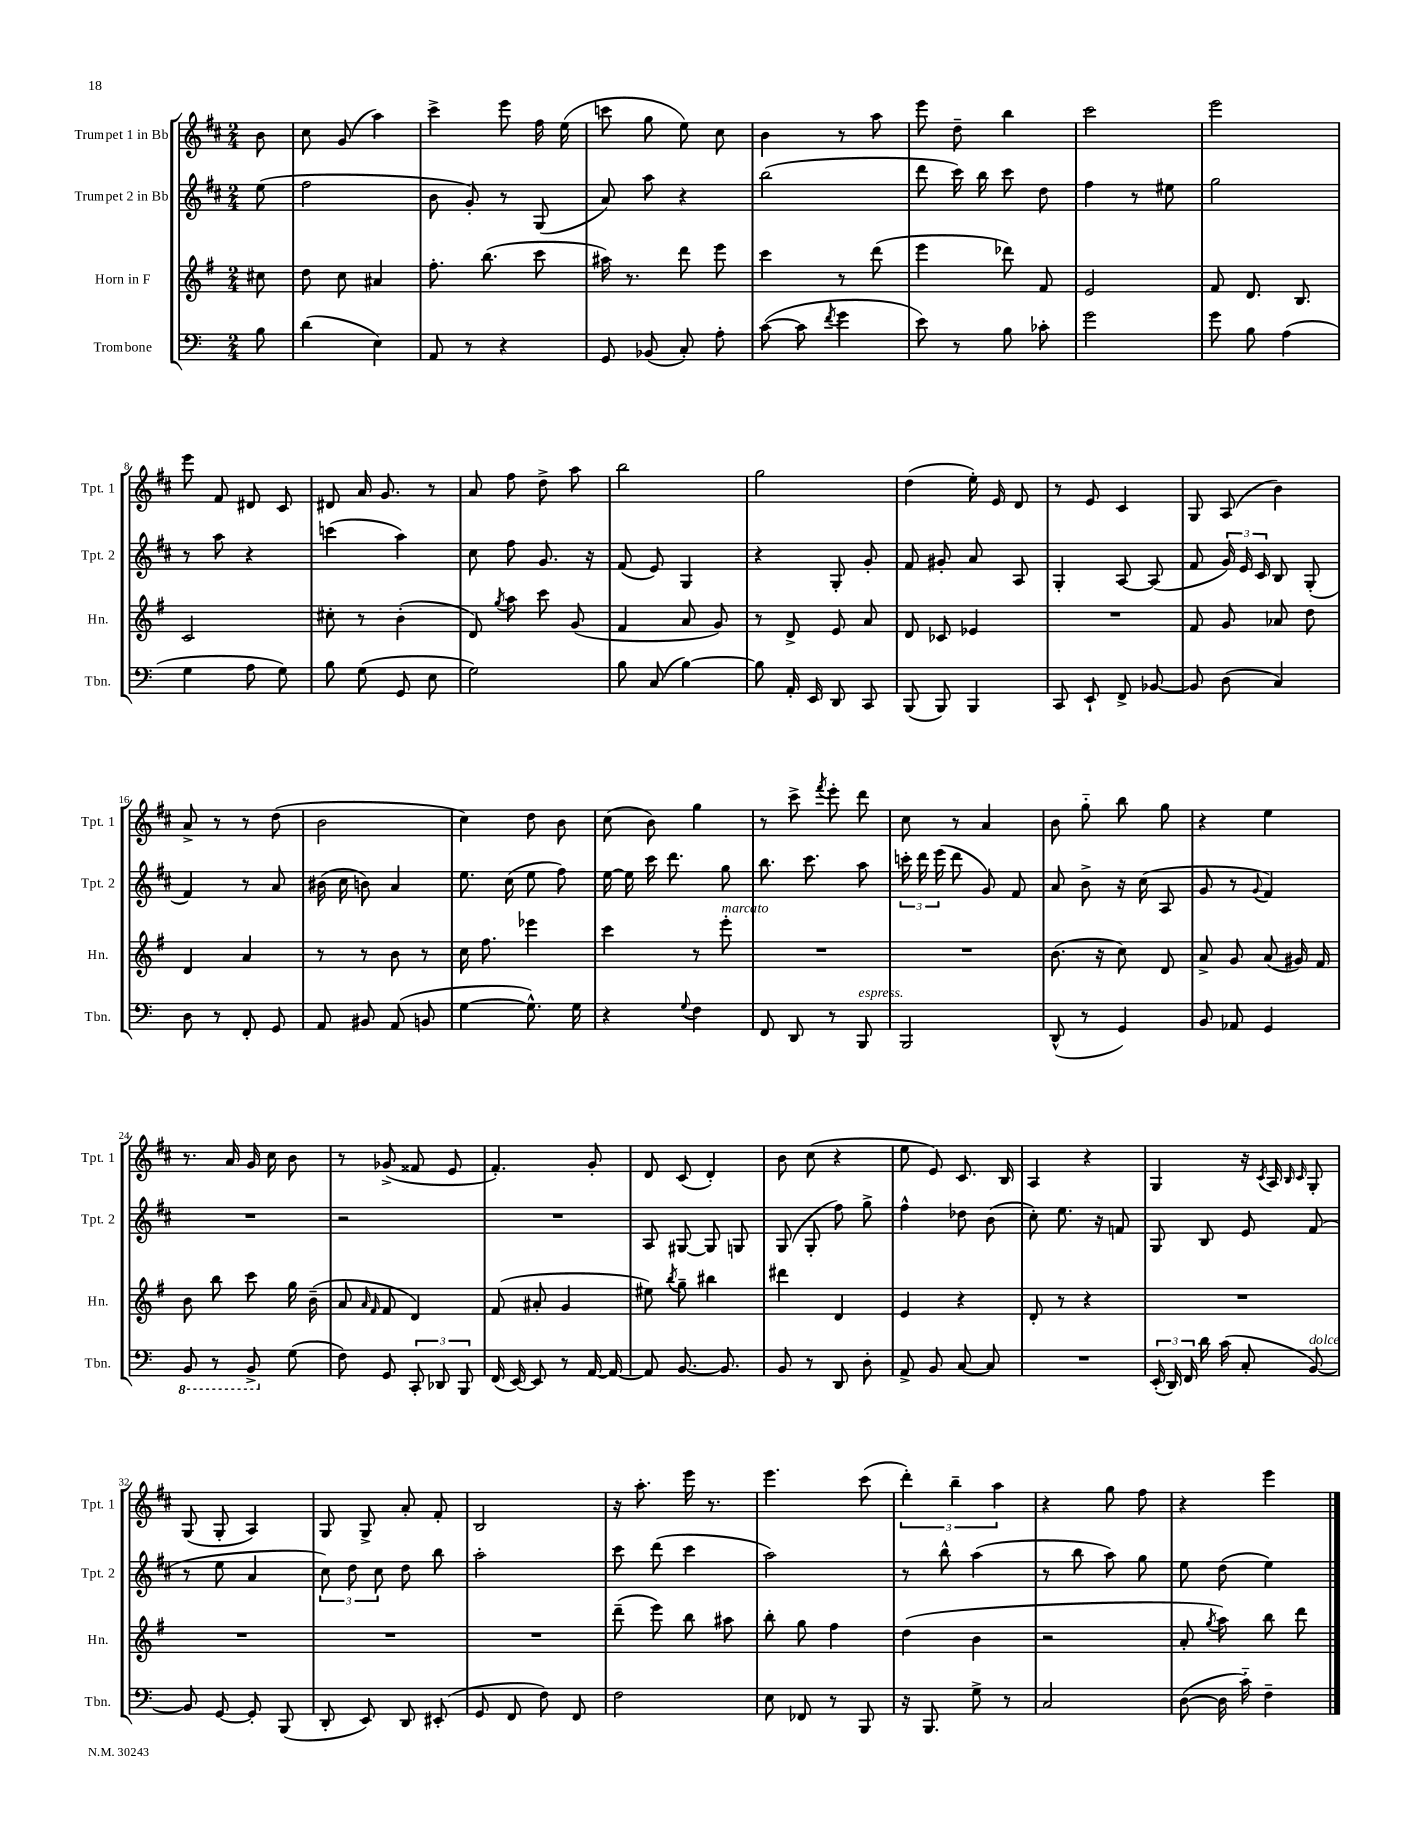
<<
\new StaffGroup <<
\new Staff = "s0" \with { instrumentName = "Trumpet 1 in Bb" shortInstrumentName = "Tpt. 1" } {
    \clef treble \key d \major \numericTimeSignature \time 2/4 \partial 8
    \autoBeamOff b'8 |
    cis''8 g'8( a''4) |
    cis'''4-> e'''8 fis''16 e''16( |
    c'''8 g''8 e''8) cis''8 |
    b'4 r8 a''8 |
    e'''8 d''8-- b''4 |
    cis'''2 |
    e'''2 |
    e'''8 fis'8 dis'8 cis'8 |
    dis'8 a'16 g'8. r8 |
    a'8 fis''8 d''8-> a''8 |
    b''2 |
    g''2 |
    d''4( e''16-.) e'16 d'8 |
    r8 e'8 cis'4 |
    g8 a8( b'4) |
    a'8-> r8 r8 d''8( |
    b'2 |
    cis''4) d''8 b'8 |
    cis''8( b'8) g''4 |
    r8 cis'''8-> \acciaccatura { fis'''8 } e'''8-. d'''8 |
    cis''8 r8 a'4 |
    b'8 g''8-_ b''8 g''8 |
    r4 e''4 |
    r8. a'16 g'16 cis''16 b'8 |
    r8 ges'8->( fisis'8 e'8 |
    fis'4.-.) g'8-. |
    d'8 cis'8( d'4-.) |
    b'8 cis''8( r4 |
    e''8 e'8) cis'8. b16 |
    a4 r4 |
    g4 r16 \acciaccatura { cis'8 } a16 \grace { b16 cis'16 } g8-. |
    g8( g8-. a4) |
    g8 g8-> a'8-. fis'8-. |
    b2 |
    r16 a''8.-. e'''16 r8. |
    e'''4. cis'''8( |
    \tuplet 3/2 { d'''4-.) b''4-- a''4 } |
    r4 g''8 fis''8 |
    r4 e'''4 \bar "|." |
}
\new Staff = "s1" \with { instrumentName = "Trumpet 2 in Bb" shortInstrumentName = "Tpt. 2" } {
    \clef treble \key d \major \numericTimeSignature \time 2/4 \partial 8
    \autoBeamOff e''8( |
    fis''2 |
    b'8 g'8-.) r8 g8( |
    a'8) a''8 r4 |
    b''2( |
    d'''8 cis'''16) b''16 cis'''8 d''8 |
    fis''4 r8 eis''8 |
    g''2 |
    r8 a''8 r4 |
    c'''4( a''4) |
    cis''8 fis''8 g'8. r16 |
    fis'8( e'8) g4 |
    r4 g8-. g'8-. |
    fis'8 gis'8-. a'8 a8 |
    g4-. a8~ a8( |
    fis'8 \tuplet 3/2 { g'16) e'16 cis'16 } b8 g8-.( |
    fis'4) r8 a'8 |
    bis'16( cis''16 b'8) a'4 |
    e''8. cis''16( e''8 fis''8) |
    e''16~ e''16 cis'''16 d'''8. g''8 |
    b''8. cis'''8. a''8 |
    \tuplet 3/2 { c'''16-. d'''16 e'''16( } d'''8 g'8) fis'8 |
    a'8 b'8-> r16 cis''16( a8 |
    g'8 r8 \appoggiatura { g'8 } fis'4) |
    R2 |
    r2 |
    R2 |
    a8 gis8~ gis8 g8 |
    g8( g8-. fis''8) g''8-> |
    fis''4-^ des''8 b'8( |
    cis''8-.) e''8. r16 f'8 |
    g8 b8 e'8 fis'8( |
    r8 e''8 a'4 |
    \tuplet 3/2 { cis''8) d''8 cis''8 } d''8 b''8 |
    a''2-. |
    cis'''8 d'''8( cis'''4 |
    a''2) |
    r8 b''8-^ a''4( |
    r8 b''8 a''8) g''8 |
    e''8 d''8( e''4) \bar "|." |
}
\new Staff = "s2" \with { instrumentName = "Horn in F" shortInstrumentName = "Hn." } {
    \clef treble \key g \major \numericTimeSignature \time 2/4 \partial 8
    \autoBeamOff cis''8 |
    d''8 c''8 ais'4 |
    fis''8.-. b''8.( c'''8 |
    ais''16) r8. d'''8 e'''8 |
    c'''4 r8 d'''8( |
    e'''4 des'''8) fis'8 |
    e'2 |
    fis'8 d'8. b8. |
    c'2 |
    cis''8-. r8 b'4-.( |
    d'8) \acciaccatura { g''8 } a''8 c'''8 g'8( |
    fis'4 a'8 g'8) |
    r8 d'8-> e'8 a'8 |
    d'8 ces'8 ees'4 |
    R2 |
    fis'8 g'8 aes'8 d''8 |
    d'4 a'4 |
    r8 r8 b'8 r8 |
    c''16 fis''8. ees'''4 |
    c'''4 r8 e'''8-.^\markup { \italic "marcato" } |
    R2 |
    R2 |
    b'8.( r16 c''8) d'8 |
    a'8-> g'8 a'8( gis'16) fis'16 |
    b'8 b''8 c'''8 g''16 b'16--( |
    a'8 \grace { a'16 fis'16 } fis'8 d'4) |
    fis'8( ais'8-. g'4 |
    eis''8) \acciaccatura { b''8 } g''8-- bis''4 |
    dis'''4 d'4 |
    e'4 r4 |
    d'8-. r8 r4 |
    R2 |
    R2 |
    R2 |
    R2 |
    d'''8--( e'''8) b''8 ais''8 |
    b''8-. g''8 fis''4 |
    d''4( b'4 |
    r2 |
    a'8-. \acciaccatura { g''8 } a''8) b''8 d'''8 \bar "|." |
}
\new Staff = "s3" \with { instrumentName = "Trombone" shortInstrumentName = "Tbn." } {
    \clef bass \key c \major \numericTimeSignature \time 2/4 \partial 8
    \autoBeamOff b8 |
    d'4( e4) |
    a,8 r8 r4 |
    g,8 bes,8( c8-.) a8-. |
    c'8~( c'8 \acciaccatura { f'8 } g'4 |
    e'8) r8 b8 ces'8-. |
    g'2 |
    g'8 b8 a4( |
    g4 a8 g8) |
    b8 g8( g,8 e8 |
    g2) |
    b8 c8( b4~) |
    b8 a,16-. e,16 d,8 c,8 |
    b,,8( b,,8) b,,4 |
    c,8 e,8-! f,8-> bes,8~ |
    bes,8 d8( c4) |
    d8 r8 f,8-. g,8 |
    a,8 bis,8 a,8( b,8 |
    g4~ g8.-^) g16 |
    r4 \appoggiatura { g8 } f4 |
    f,8 d,8 r8 b,,8^\markup { \italic "espress." } |
    b,,2 |
    d,8-^( r8 g,4) |
    b,8 aes,8 g,4 |
    \ottava #-1 b,,8 r8 b,,8-> \ottava #0 g8( |
    f8) g,8 \tuplet 3/2 { c,8-. des,8 b,,8 } |
    f,16( e,16~) e,8 r8 a,16~ a,16~ |
    a,8 b,8.~ b,8. |
    b,8 r8 d,8 d8-. |
    a,8-> b,8 c8~ c8 |
    R2 |
    \tuplet 3/2 { e,16-.( d,16) f,16 } d'16 c'16( c8-. b,8~^\markup { \italic "dolce" }) |
    b,8 g,8~ g,8-. b,,8( |
    d,8-. e,8) d,8 eis,8-.( |
    g,8 f,8 f8) f,8 |
    f2 |
    e8 fes,8 r8 b,,8 |
    r16 b,,8. g8-> r8 |
    c2 |
    d8~( d16 c'16-_) f4-- \bar "|." |
}
>>
>>
